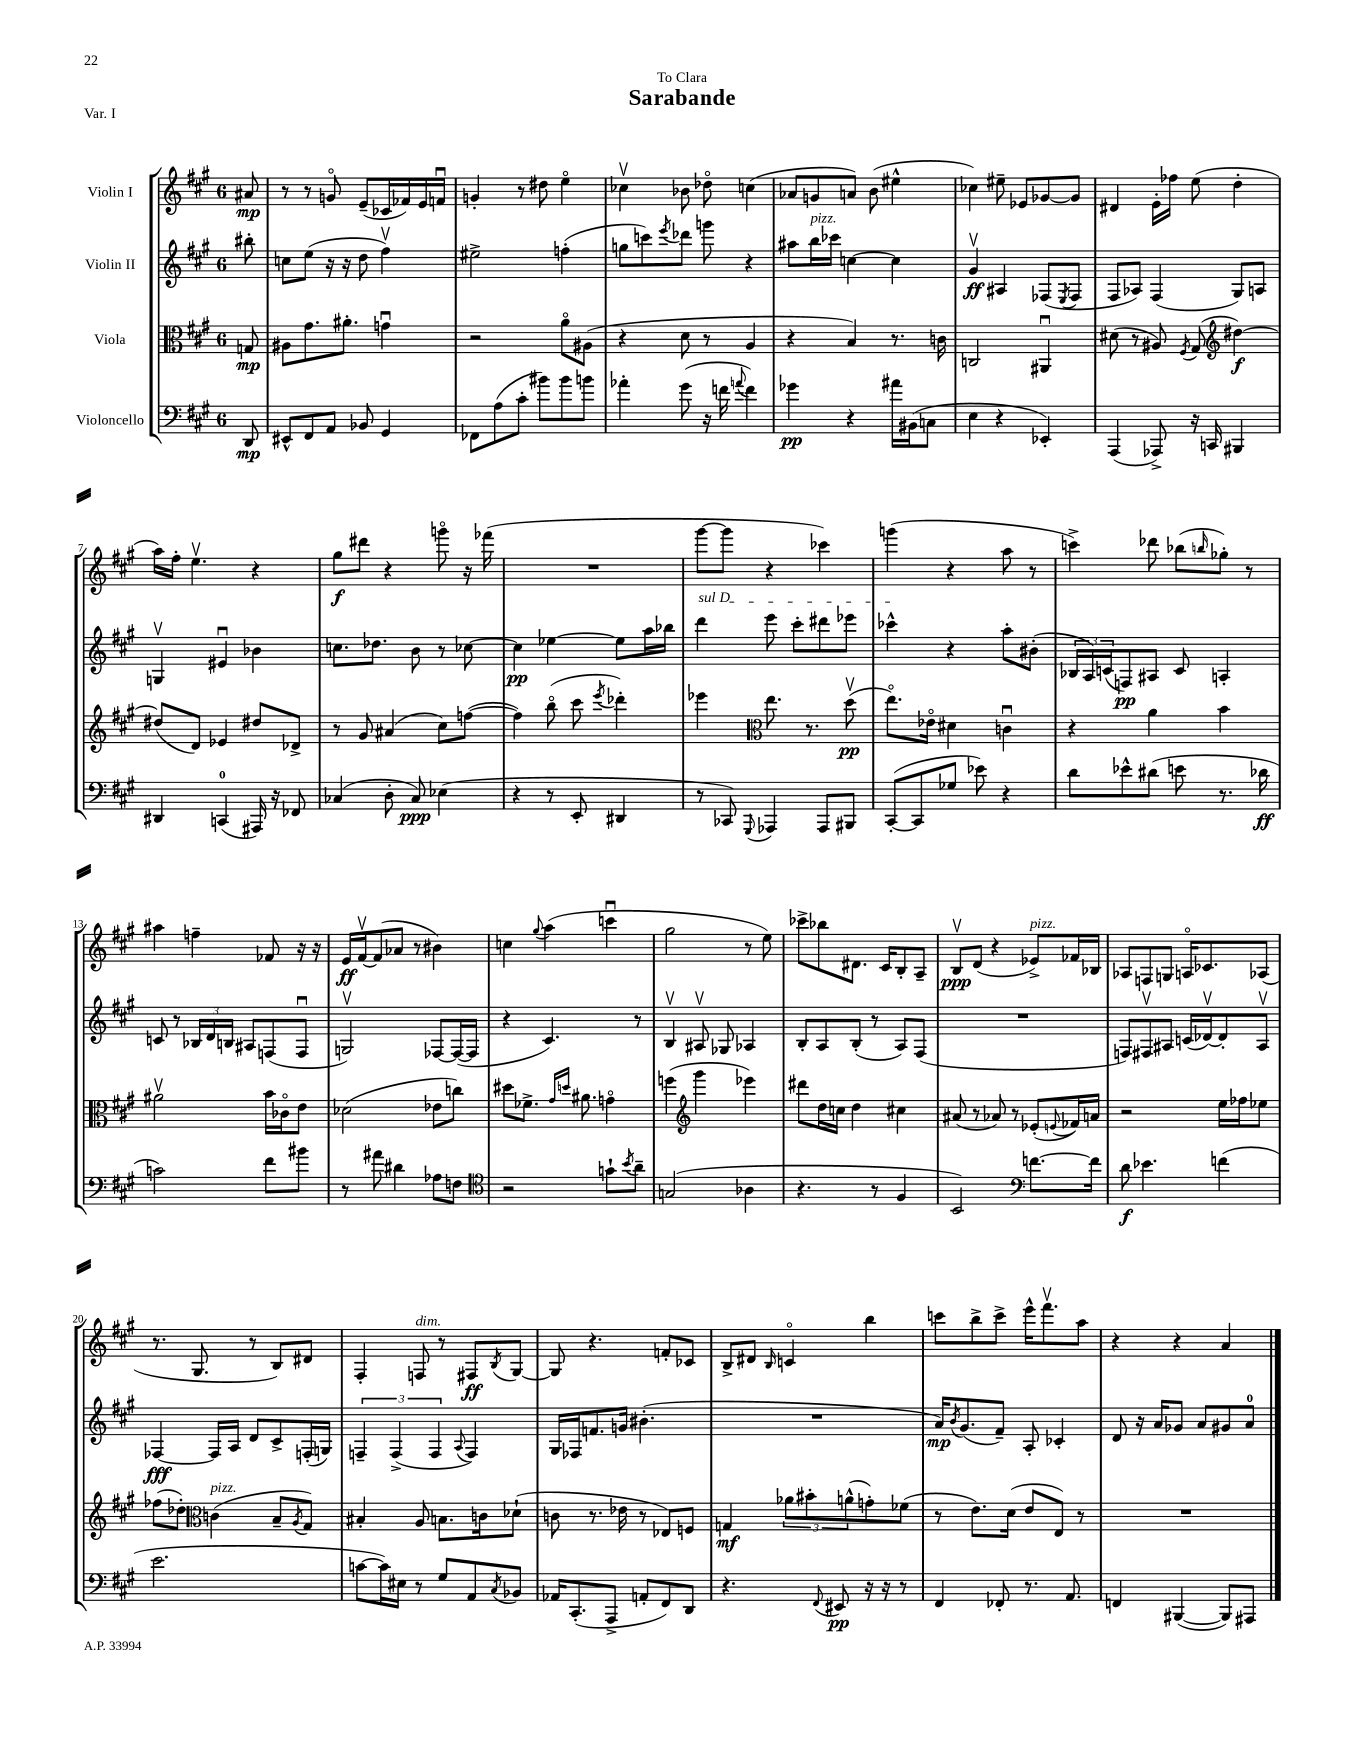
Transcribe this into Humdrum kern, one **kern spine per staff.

**kern	**kern	**kern	**kern
*staff4	*staff3	*staff2	*staff1
*clefF4	*clefC3	*clefG2	*clefG2
*k[f#c#g#]	*k[f#c#g#]	*k[f#c#g#]	*k[f#c#g#]
*M6/8	*M6/8	*M6/8	*M6/8
8DD	8G	8bb#'	8a#
=	=	=	=
8EE#^^	8A#	8cc	8r
8FF#	8.g#	(8ee	8r
8AA	.	16r	8go
.	8.a#'	16r	.
8BB-	.	8dd	(8e~
4GG#	4gu	4ff#v)	16c-
.	.	.	16f-)
.	.	.	16e
.	.	.	16fu
=	=	=	=
8FF-	2r	2ee#^	4g'
(8A	.	.	.
8c#'	.	.	8r
8b#)	.	.	8dd#
8b#	8ao	(4ff'	4eeo
8b	(8A#	.	.
=	=	=	=
4a-'	4r	8gg	4cc-v
.	.	8ccc)	.
.	.	8qeee	.
(8g#	8d	8ddd-	8b-
16r	8r	8ggg	8dd-o
16f	.	.	.
8qqa	.	.	.
4f)	4A	4r	(4cc
=	=	=	=
4g-	4r	8aa#	8a-
.	.	16bb	8g
.	.	16ccc-	.
4r	4B)	[4cc	8a)
.	.	.	(8b
16a#	8.r	4cc]	4ee#^^
(16BB#	.	.	.
8C	.	.	.
.	16c	.	.
=	=	=	=
4E	2C	4g#v	4cc-)
4r	.	4A#	8ee#~
.	.	.	8e-
4EE-')	4AA#u	(8F-	[8g-
.	.	8qE	.
.	.	8F-	8g-]
=	=	=	=
(4AAA	(8d#	8F#	4d#
.	8r	8A-)	.
8AAA-^)	8A#)	(4F#	16e'
.	.	.	16ff-
.	8qF#	.	.
16r	(8G#	.	(8ee
16CC	.	.	.
*	*clefG2	*	*
4BBB#	[4dd#)	8G#)	4dd'
.	.	8A	.
=	=	=	=
4DD#	(8dd#]	4Gv	16aa)
.	.	.	16ff#'
.	8d)	.	4.eev
(4CC	4e-	4e#u	.
16AAA#)	8dd#	4b-	4r
16r	.	.	.
8FF-	8d-^	.	.
=	=	=	=
(4C-	8r	8.cc	8gg#
.	8g#	.	8ddd#
.	.	8.dd-	.
8D'	(4a#	.	4r
8C-)	.	8b	.
(4E-	8cc#)	8r	8gggo
.	([8ff	[8cc-	16r
.	.	.	(16fff-
=	=	=	=
4r	4ff])	4cc-]	2.r
8r	(8bbo	[4ee-	.
8EE'	8ccc#	.	.
.	8qeee	.	.
4DD#	4ddd-')	8ee-]	.
.	.	16aa	.
.	.	16bb-	.
=	=	=	=
8r	4eee-	4ddd	[8ggg#
8CC-)	.	.	8ggg#]
*	*clefC3	*	*
8qqGGG#	.	.	.
4AAA-	8.ee	8eee	4r
.	.	8ccc#'	.
.	8.r	.	.
8AAA-	.	8ddd#	4ccc-)
8BBB#	(8ddv	8eee-	.
=	=	=	=
([8CC#'	8.eeo)	4ccc-^^	(4ggg
8CC#]	.	.	.
.	16e-o	.	.
8G-	4d#	4r	4r
8e-)	.	.	.
4r	4cu	8aa'	8aa
.	.	(8b#'	8r
=	=	=	=
8d	4r	24B-	4ccc^)
.	.	24A)	.
.	.	(24c	.
8e-^^	.	8F)	.
(8d#	4a	8A#	8ddd-
8e	.	8c	(8bb-
.	.	.	16qqbb
8.r	4b	4A'	8gg-')
.	.	.	8r
16d-	.	.	.
=	=	=	=
2c)	2a#v	8c	4aa#
.	.	8r	.
.	.	24B-	4ff~
.	.	24d	.
.	.	24B	.
.	.	8A#	.
8f#	16b	(8F	8f-
.	16c-o	.	.
8b#	8e	8Fu	16r
.	.	.	16r
=	=	=	=
8r	(2d-	2Gv)	16e
.	.	.	[16f#v
8a#	.	.	(8f#]
4d#	.	.	8a-
.	.	.	8r
8A-	8e-	[8F-	4b#)
8F	8cc)	(16F-_	.
.	.	16F-]	.
=	=	=	=
*clefC4	*	*	*
2r	8dd#	4r	4cc
.	8.f-^	.	.
.	.	.	8qqgg#
.	.	4.c#)	(4aa
.	16qqg#	.	.
.	16qqdd	.	.
.	8.a#	.	.
8g`	4go	.	4cccu
8qb	.	.	.
8a~	.	8r	.
=	=	=	=
(2G	(4ff	4Bv	2gg#
*	*clefG2	*	*
.	4ggg#	8A#v	.
.	.	8G-	.
4A-	4eee-)	4A-	8r
.	.	.	8ee)
=	=	=	=
4.r	8ddd#	8B'	8ccc-^
.	16dd	8A	8bb-
.	16cc	.	.
.	4dd	(8B'	8.d#
8r	.	8r	.
.	.	.	16c#
4F#	4cc#	8A)	8B'
.	.	(8F#	8A~
=	=	=	=
2BB)	(8a#	2.r	8Bv
.	8r	.	(8d
.	8a-)	.	4r
.	8r	.	.
*clefF4	*	*	*
[8.f	(8e-'	.	8e-^)
.	8qqe	.	.
.	16f-)	.	16f-
16f]	16a	.	16B-
=	=	=	=
8d	2r	8F)	8A-
4.e-	.	8F#v	8F
.	.	8A#	8G
.	.	(16c	16Ao
.	.	[16d-v)	8.c-
(4f	16ee	8d-']	.
.	16ff-	.	.
.	8ee-	8A#v	(8A-
=	=	=	=
2.e	(8ff-	[4F-	8.r
.	8dd-')	.	.
.	.	.	8.G#
*	*clefC3	*	*
.	(4c	16F-]	.
.	.	16A	.
.	.	8d	8r
.	8B~	8c#^	8B)
.	8qA	.	.
.	8G#)	(16F'	8d#
.	.	16G)	.
=	=	=	=
[8c	4B#'	6F~	4F#'
16c])	.	.	.
.	.	(6F^	.
16E#	.	.	.
8r	8A	.	8F
.	.	6F	.
8G#	8.B	.	8r
.	.	8qqA	.
8AA	.	4F)	8F#
.	16c	.	.
8qC#	.	.	8qB
8BB-	(8d-`	.	[8G#
=	=	=	=
16AA-	8c	16G#	8G#]
(8.CC#'	.	16F-	.
.	8.r	8.f	4.r
8AAA^	.	.	.
.	16e-	16g	.
8AA'	8r	(4.b#'	.
8FF#)	8E-)	.	8f'
8DD	8F	.	8c-
=	=	=	=
4.r	4G	2.r	8B^
.	.	.	8d#
.	.	.	16qqB
.	12a-	.	4co
.	12b#'	.	.
8qqFF#	.	.	.
8EE#	.	.	.
.	(12a^^	.	.
16r	8g')	.	4bb
16r	.	.	.
8r	(8f-	.	.
=	=	=	=
4FF#	8r	16a)	8ccc
.	.	8qb	.
.	.	(8.g#	.
.	8.e)	.	8bb^
8FF-'	.	8f#~)	8ccc^
.	(16d	.	.
8.r	8e	8A'	16eee^^
.	.	.	8.fff#v
.	8E)	4c-'	.
8.AA	.	.	.
.	8r	.	8aa
=	=	=	=
4FF	2.r	8d	4r
.	.	16r	.
.	.	16a	.
([4BBB#	.	8g-	4r
.	.	8a	.
8BBB#])	.	8g#	4a
8AAA#	.	8a	.
==	==	==	==
*-	*-	*-	*-
